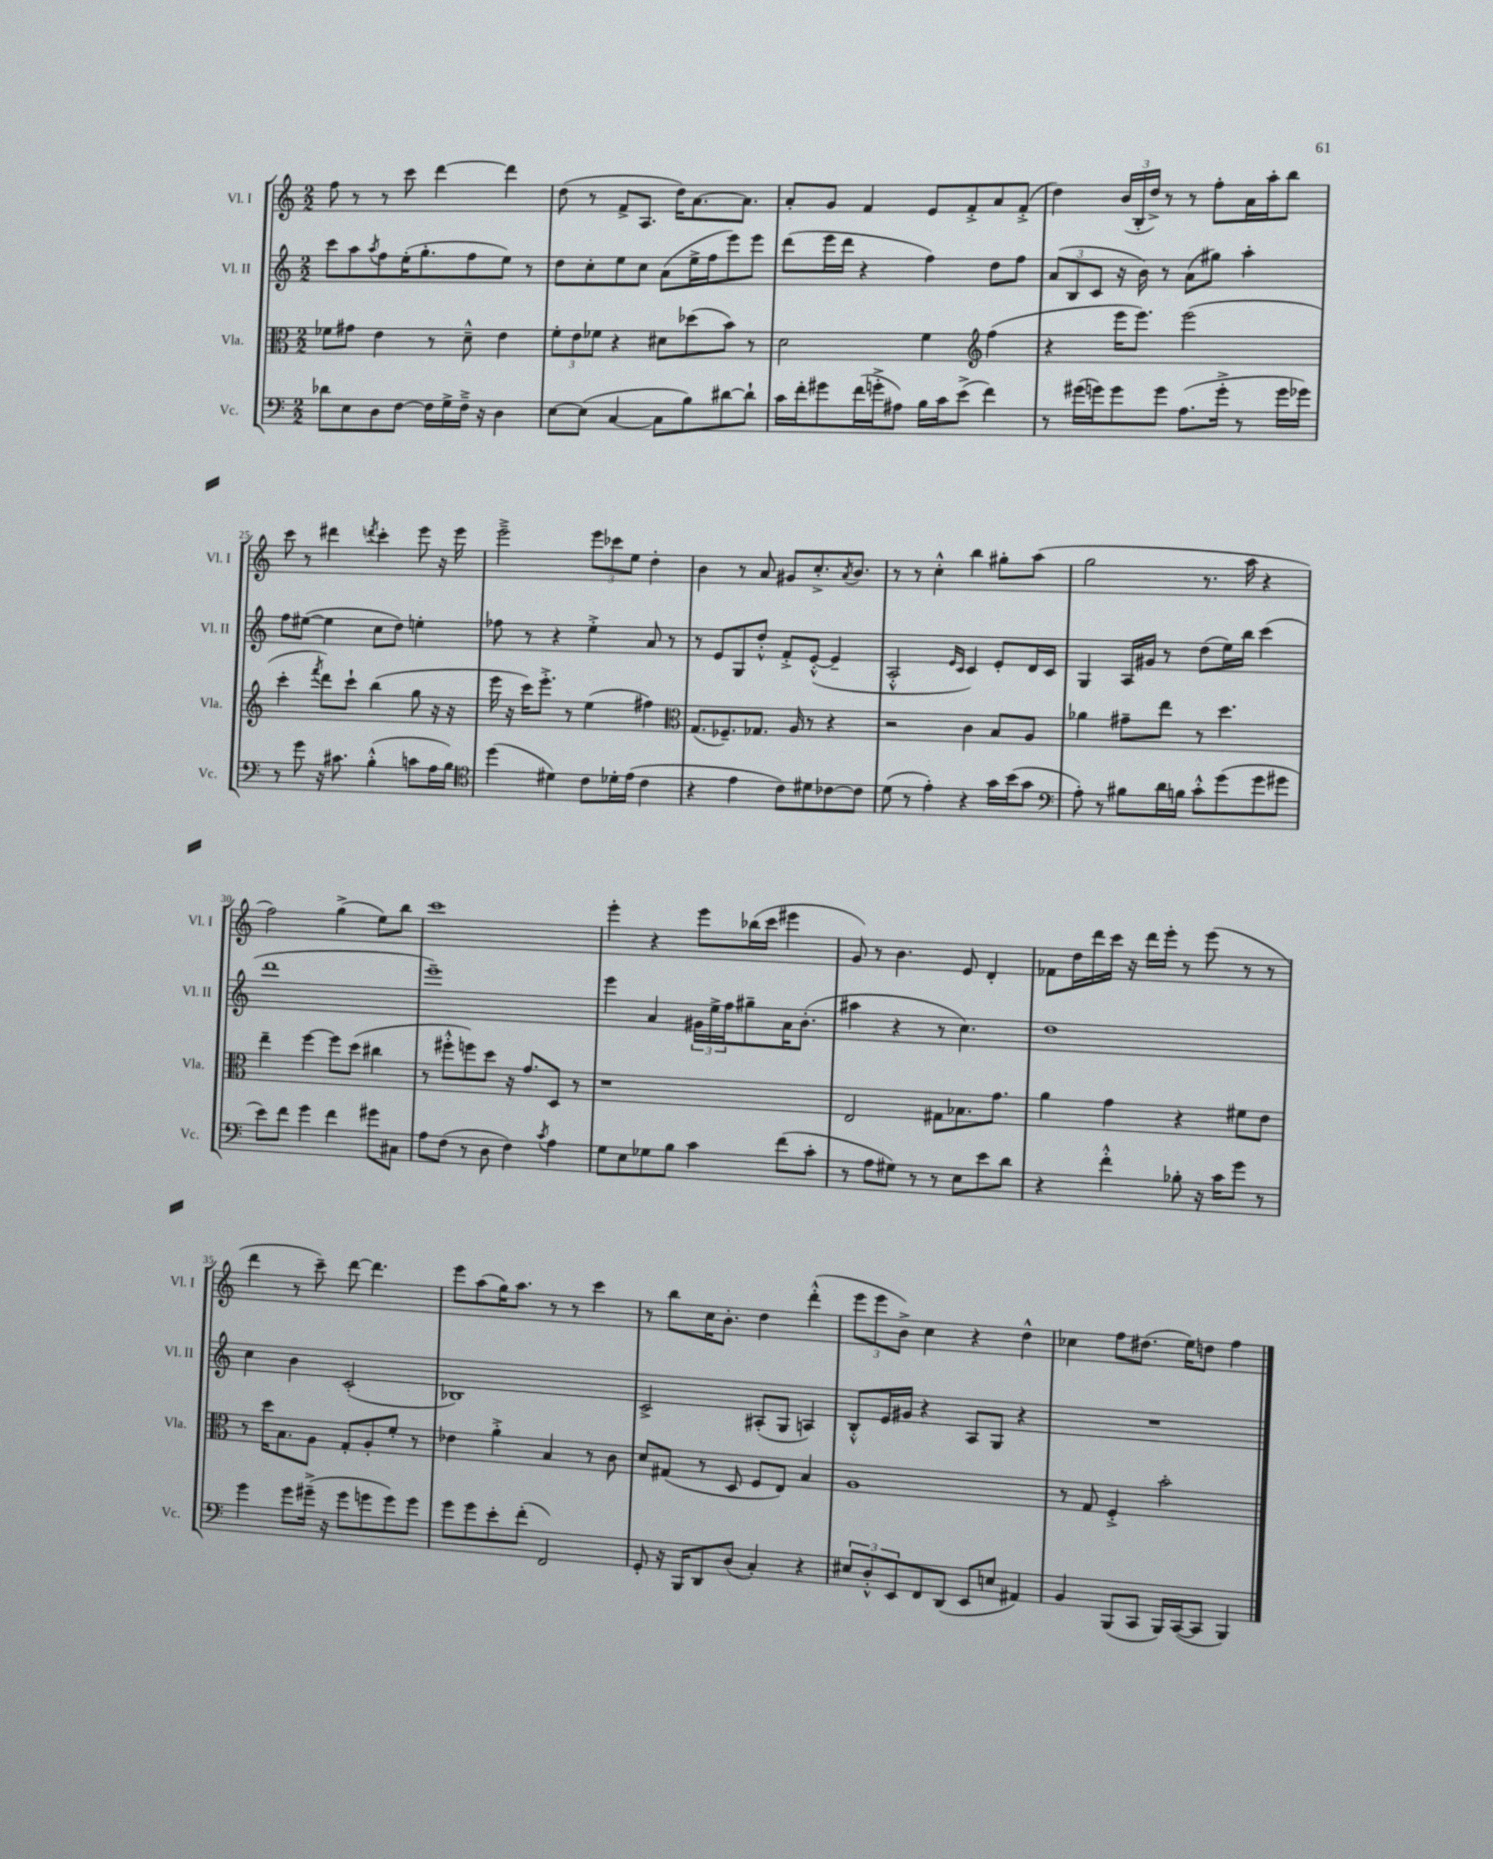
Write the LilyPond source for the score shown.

<<
\new StaffGroup <<
\new Staff = "s0" \with { instrumentName = "Vl. I" shortInstrumentName = "Vl. I" } {
    \clef treble \key c \major \numericTimeSignature \time 2/2
    f''8 r8 r8 c'''8 d'''4~ d'''4 |
    d''8( r8 f'8-> a8. d''16) a'8.~ a'8. |
    a'8-. g'8 f'4 e'8 f'8-.-> a'8 f'8-.->( |
    d''4) \tuplet 3/2 { b'16( b16-. d''16->) } r8 r8 f''8-. a'16 a''16-. b''8 |
    c'''8 r8 dis'''4 \acciaccatura { d'''8 } c'''4-. e'''8 r16 e'''16 |
    e'''2---> \tuplet 3/2 { e'''8 ces'''8 e''8 } d''4-. |
    b'4 r8 a'8 gis'8 c''8.-.-> \acciaccatura { a'8 } b'8. |
    r8 r8 c''4-.-^ b''4 gis''8-. a''8( |
    g''2 r8. a''16 r4 |
    f''2) g''4->( e''8) b''8 |
    c'''1 |
    e'''4-. r4 e'''8 bes''16( c'''16 eis'''4 |
    g'8) r8 b'4. e'8 d'4-. |
    fes'8 d''16 d'''16 c'''16 r16 d'''16 e'''16-. r8 e'''8( r8 r8 |
    d'''4 r8 c'''8--) d'''8~ d'''4. |
    e'''8 a''8( g''16) a''8. r8 r8 c'''4 |
    r8 b''8 c''16 b'8.-. d''4 d'''4-.-^( |
    \tuplet 3/2 { e'''8 e'''8 b'8->) } c''4 r4 d''4-^ |
    ces''4 f''8 dis''8.( e''16) d''8 f''4 \bar "|." |
}
\new Staff = "s1" \with { instrumentName = "Vl. II" shortInstrumentName = "Vl. II" } {
    \clef treble \key c \major \numericTimeSignature \time 2/2
    c'''8 a''8 \acciaccatura { a''8 } f''8 e''16-.( g''8.-. f''8 e''8) r8 |
    d''8 c''8-. e''8 c''8 a'8( e''16-> f''16 e'''8) e'''8 |
    d'''8( e'''16 d'''16 r4 f''4) d''8 f''8 |
    \tuplet 3/2 { a'8( b8 c'8 } r16 b'16) r8 a'8( gis''8) a''4-. |
    f''8 eis''8~( eis''4 c''8 d''8) e''4-. |
    fes''8 r8 r4 e''4-.-> a'8 r8 |
    r8 e'8 g8 d''8-.-^ f'8-.-> e'8~-.-^( e'4-- |
    a2-.-^ \grace { e'16 c'16 } c'4) e'8-. d'16 c'16 |
    g4 a16 gis'16 r8 d''8( e''16) b''16 c'''4( |
    d'''1 |
    e'''1--) |
    e'''4 a'4 \tuplet 3/2 { gis'16 e''16-> f''16 } gis''8-- a'16 b'8.-.( |
    ais''4 r4 r8 c''4.) |
    d''1 |
    c''4 b'4 c'2-.( |
    bes1) |
    c'2-> ais8-.( g8 a4) |
    b8-.-^ e'16 gis'16 r4 a8 g8 r4 |
    R1 \bar "|." |
}
\new Staff = "s2" \with { instrumentName = "Vla." shortInstrumentName = "Vla." } {
    \clef alto \key c \major \numericTimeSignature \time 2/2
    fes'8 gis'8 e'4 r8 d'8---^ e'4 |
    \tuplet 3/2 { f'8-. e'8 fes'8 } r4 dis'8 des''8( b'8) r8 |
    d'2 f'4 \clef treble f''4( |
    r4 e'''16 e'''8.) e'''2( |
    c'''4-. \acciaccatura { f'''8 } d'''8) c'''8-! b''4( g''8 r16 r16 |
    e'''16 r16 c'''16) e'''8.-.-> r8 e''4( fis''4) |
    \clef alto g8.( fes8.--) ges8. a16 r8 r4 |
    r2 c'4 b8 a8 |
    aes'4 gis'8-- e''8 r8 d''4. |
    e''4-- f''4~ f''8 d''8( cis''4 |
    r8 fis''8-.-^ f''8) d''8 r16 g'8. d8 r8 |
    r1 |
    e2 gis8 bes8. g'8. |
    a'4 g'4 r4 fis'8 e'8 |
    r8 d''16 b8. a8 g8-. a8-. f'8-. r8 |
    ees'4 a'4-.-> b4 r8 c'8 |
    d'8 gis8( r8 d8 f8 e8) b4 |
    a1 |
    r8 g8 f4-.-> b'2-. \bar "|." |
}
\new Staff = "s3" \with { instrumentName = "Vc." shortInstrumentName = "Vc." } {
    \clef bass \key c \major \numericTimeSignature \time 2/2
    des'8 e8 d8 f8~ f16 g16-> f16---> r16 d4 |
    e8~ e8( c4~ c8 b8) dis'8~ dis'8-! |
    c'16 f'16-. gis'8 f'16( g'16-.-> ais8) b16 c'16 e'8->( f'4) |
    r8 gis'16( g'16) g'8 g'8 a8.( g'16-.-> r8 g'16 ges'16) |
    r8 g'8 r16 cis'8. b4-.-^( c'8 a16 b16) |
    \clef tenor d''4( dis'4) c'8 des'16-. e'16( c'4 |
    r4 e'4 c'8) dis'8 ces'8~ ces'8 |
    d'8( r8 e'4-.) r4 g'16 b'16( g'8 |
    \clef bass a8-.) r8 bis8 d'16 b16 c'8-.-^ g'8( g'8 gis'8 |
    e'8) f'8 g'4 f'4 gis'8 cis8 |
    a8 f8( r8 d8 f4) \acciaccatura { c'8 } a4 |
    g8 e8 ges8 b8 c'4 f'8( c'8-. |
    r8 a8 gis8) r8 r8 e8 e'8 d'8 |
    r4 f'4-.-^ bes8-. r16 c'16 g'8 r8 |
    g'4 g'8 gis'16--->( r16 gis'8 g'8 g'8) g'8 |
    g'8 g'8 e'8-. f'8-.( f,2) |
    g,8-. r16 b,,16 d,8 d8( c4-.) r4 |
    \tuplet 3/2 { eis8 d8-.-^ e,8 } f,8 d,8( e,8 e8 ais,4) |
    b,4 b,,8( c,8 b,,16) c,16~( c,8 b,,4) \bar "|." |
}
>>
>>
\layout { \context { \Score currentBarNumber = #21 \override BarNumber.break-visibility = ##(#f #t #t) barNumberVisibility = #(every-nth-bar-number-visible 5) } }
